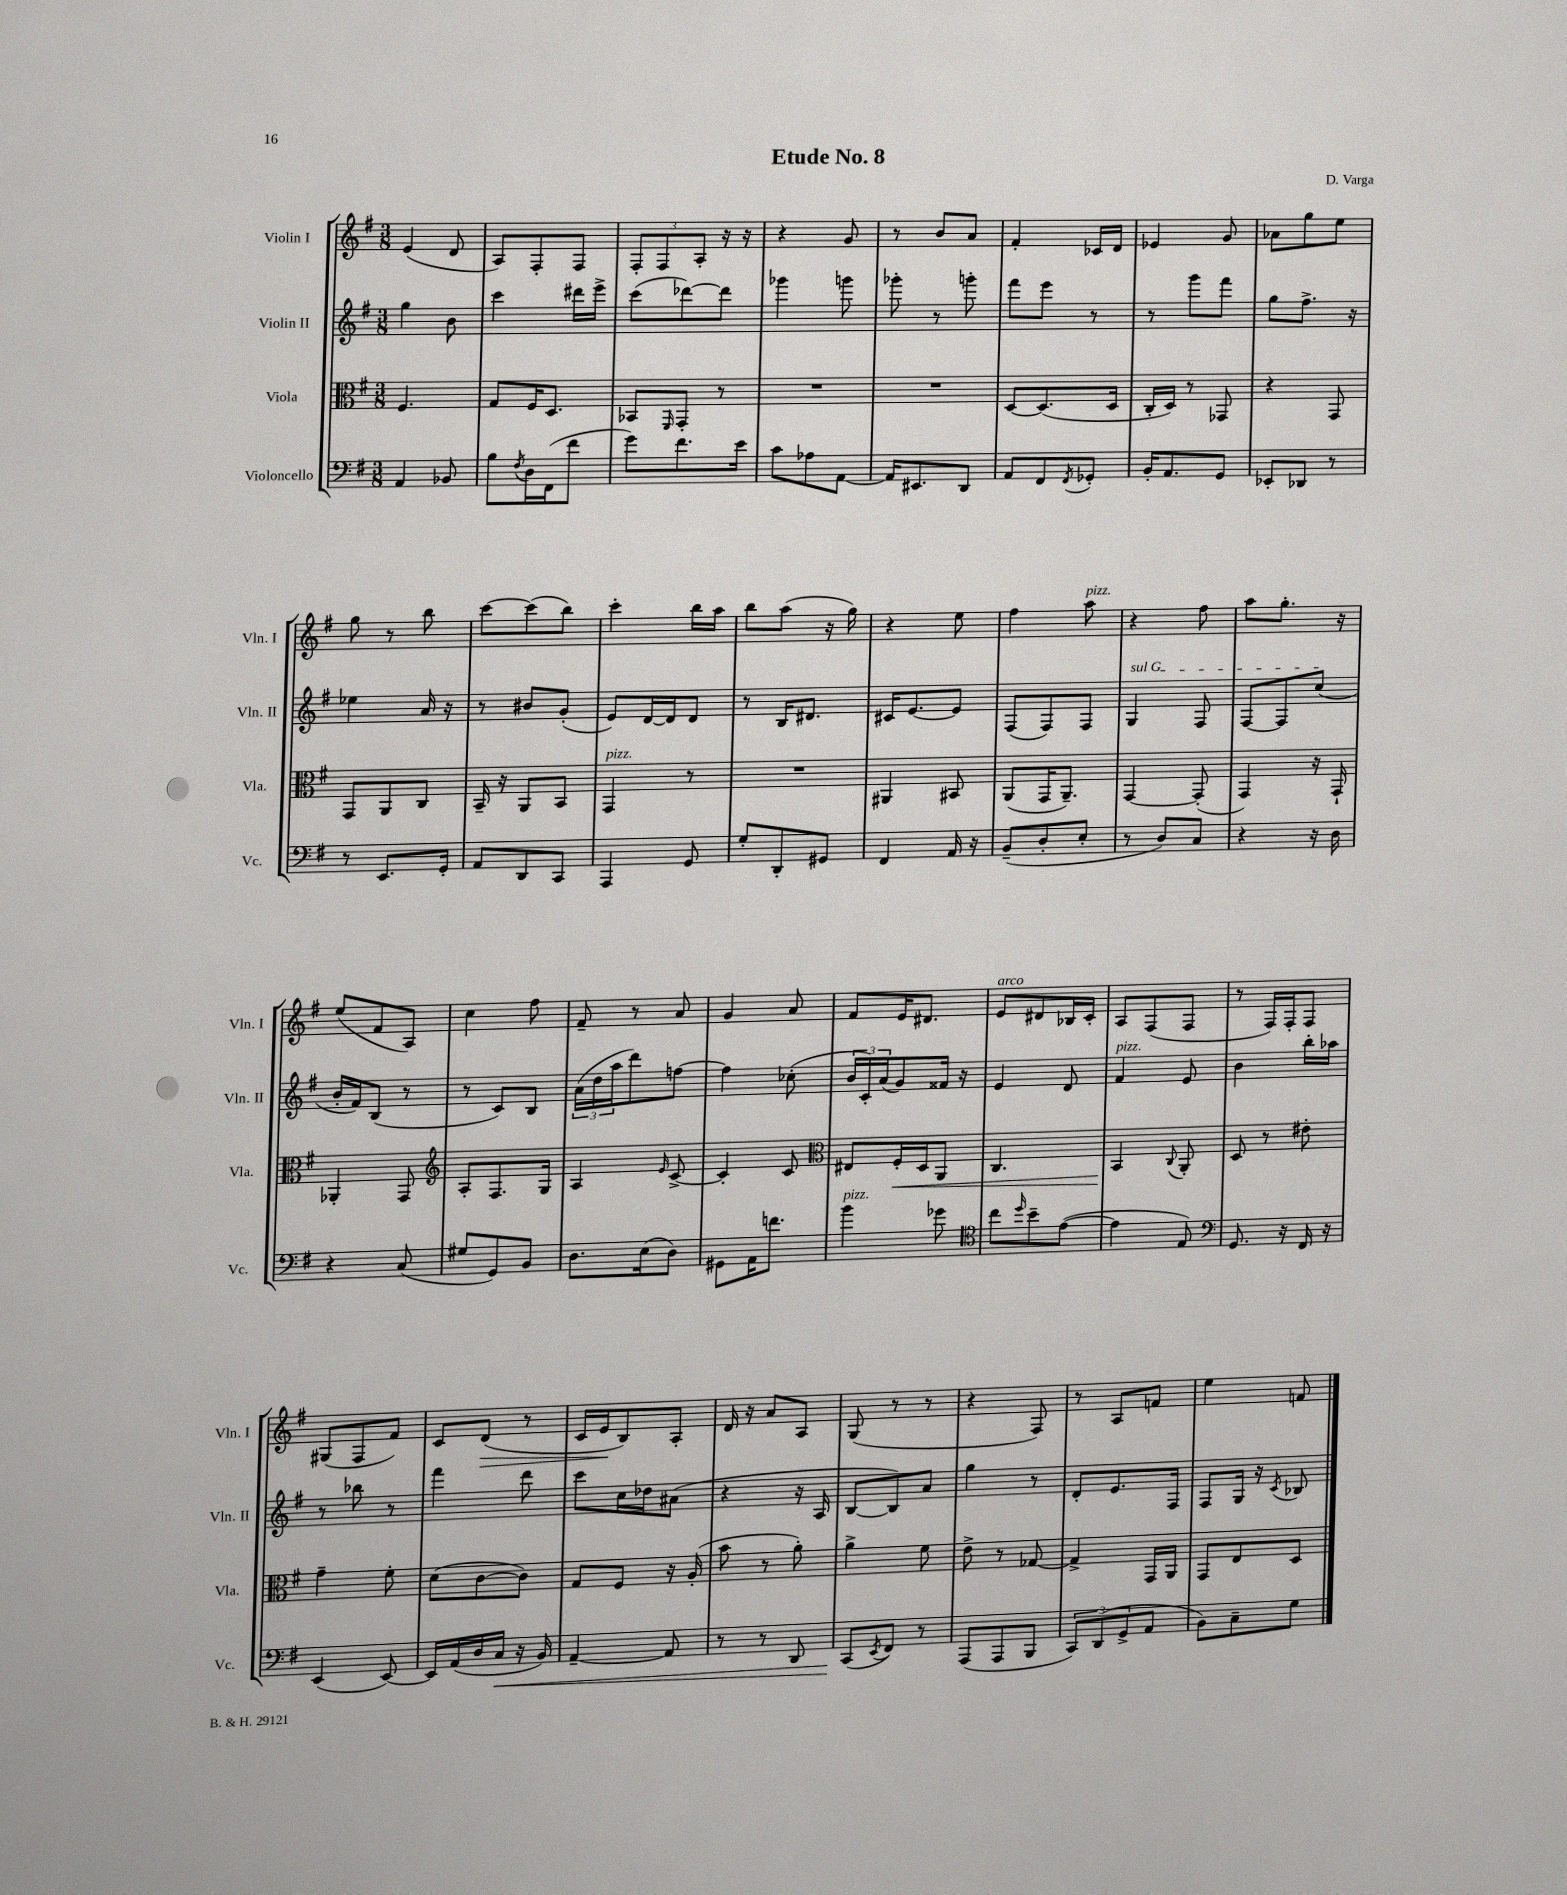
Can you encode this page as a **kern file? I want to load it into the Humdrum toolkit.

**kern	**dynam	**kern	**dynam	**kern	**kern	**dynam
*part4	*part4	*part3	*part3	*part2	*part1	*part1
*staff4	*staff4	*staff3	*staff3	*staff2	*staff1	*staff1
*I"Violoncello	*	*I"Viola	*	*I"Violin II	*I"Violin I	*
*I'Vc.	*	*I'Vla.	*	*I'Vln. II	*I'Vln. I	*
*clefF4	*	*clefC3	*	*clefG2	*clefG2	*
*k[f#]	*	*k[f#]	*	*k[f#]	*k[f#]	*
*M3/8	*	*M3/8	*	*M3/8	*M3/8	*
=1	=1	=1	=1	=1	=1	=1
4AA/	.	4.F#/	.	4gg\	(4e/	.
8BB-X/	.	.	.	8b\	8d/	.
=2	=2	=2	=2	=2	=2	=2
8B\L	.	8G/L	.	4ccc\	8A/L)	.
8qF#/	.	.	.	.	.	.
16D\L	.	16F#/K	.	.	8F#'/	.
(16FF#\J	.	8.D/J	.	.	.	.
8f#\J	.	.	.	16ddd#X\LL	8F#/J	.
.	.	.	.	16eee^\JJ	.	.
=3	=3	=3	=3	=3	=3	=3
8g\L)	.	8BB-X/L	.	(8ccc\L	12F#'/L	.
.	.	.	.	.	12F#/	.
.	.	16qqFF#/	.	.	.	.
8.f#\	.	8GG'/J	.	[8ddd-X\)	.	.
.	.	.	.	.	12A'/J	.
.	.	8r	.	8ddd-\J]	16r	.
16e\Jk	.	.	.	.	16r	.
=4	=4	=4	=4	=4	=4	=4
8c\L	.	4.r	.	4ggg-X\	4r	.
8A-X\	.	.	.	.	.	.
[8AA\J	.	.	.	8gggn\	8g/	.
=5	=5	=5	=5	=5	=5	=5
16AA/KL]	.	4.r	.	8ggg-X'\	8r	.
8.EE#X/	.	.	.	.	.	.
.	.	.	.	8r	8b/L	.
8DD/J	.	.	.	8gggn'\	8a/J	.
=6	=6	=6	=6	=6	=6	=6
8AA/L	.	[8D/L	.	8fff#\L	4f#'/	.
8FF#/	.	(8.D/]	.	8eee\J	.	.
8qFF#/	.	.	.	.	.	.
8GG-X'/J	.	.	.	8r	16c-X/LL	.
.	.	16D/Jk	.	.	16d/JJ	.
=7	=7	=7	=7	=7	=7	=7
16BB'/KL	.	16C'/LL	.	8r	4e-X/	.
8.AA/	.	16D/JJ)	.	.	.	.
.	.	8r	.	8ggg\L	.	.
8GG/J	.	8GG-X/	.	8fff#\J	8g/	.
=8	=8	=8	=8	=8	=8	=8
8EE-X'/L	.	4r	.	8gg\L	8a-X\L	.
8DD-X/J	.	.	.	8.ff#^\J	8gg\	.
8r	.	8GG/	.	.	8ee\J	.
.	.	.	.	16r	.	.
!!LO:LB:g=z
=9	=9	=9	=9	=9	=9	=9
8r	.	8GG/L	.	4ee-X\	8gg\	.
8.EE/L	.	8AA/	.	.	8r	.
.	.	8C/J	.	16a/	8bb\	.
16GG'/Jk	.	.	.	16r	.	.
=10	=10	=10	=10	=10	=10	=10
8AA/L	.	16BB~/	.	8r	[8ccc\L	.
.	.	16r	.	.	.	.
8DD/	.	8AA/L	.	8b#X/L	(8ccc\]	.
8CC/J	.	8BB/J	.	(8g'/J	8bb\J)	.
=11	=11	=11	=11	=11	=11	=11
!	!	!LO:TX:a:i:t=pizz.	!	!	!	!
4AAA/	.	4GG/	.	8e/L)	4ccc'\	.
.	.	.	.	[16d/L	.	.
.	.	.	.	16d/J]	.	.
8GG/	.	8r	.	8d/J	16bb\LL	.
.	.	.	.	.	16aa\JJ	.
=12	=12	=12	=12	=12	=12	=12
8G'/L	.	4.r	.	8r	8bb\L	.
8DD'/	.	.	.	16B/KL	(8aa\J	.
.	.	.	.	8.d#X/J	.	.
8GG#X/J	.	.	.	.	16r	.
.	.	.	.	.	16gg\)	.
=13	=13	=13	=13	=13	=13	=13
4FF#/	.	4AA#X/	.	16c#X/KL	4r	.
.	.	.	.	[8.e/	.	.
16AA/	.	8BB#X/	.	8e/J]	8ee\	.
16r	.	.	.	.	.	.
=14	=14	=14	=14	=14	=14	=14
(8BB~/L	.	(8AA/L	.	(8F#/L	4ff#\	.
8D'/	.	16GG/K	.	8F#/)	.	.
.	.	8.AA~/J)	.	.	.	.
!	!	!	!	!	!LO:TX:a:i:t=pizz.	!
8E'/J	.	.	.	8F#/J	8aa\	.
=15	=15	=15	=15	=15	=15	=15
!	!	!	!	!LO:TX:a:i:t=sul G	!	!
8r	.	[4GG/	.	4G/	4r	.
8D/L)	.	.	.	.	.	.
8C/J	.	(8GG'/]	.	8F#/	8ff#\	.
=16	=16	=16	=16	=16	=16	=16
4r	.	4GG/)	.	[8F#/L	8aa\L	.
.	.	.	.	8F#/]	8.gg'\J	.
16r	.	16r	.	(8cc/J	.	.
16D\	.	16GG`/	.	.	16r	.
!!LO:LB:g=z
=17	=17	=17	=17	=17	=17	=17
4r	.	4AA-X'/	.	16b'/LL	(8ee/L	.
.	.	.	.	16f#/J)	.	.
.	.	.	.	(8B/J	8f#/	.
(8C/	.	8GG/	.	8r	8A/J)	.
=18	=18	=18	=18	=18	=18	=18
*	*	*clefG2	*	*	*	*
8G#X/L	.	8A'/L	.	8r	4cc\	.
8GG/)	.	8.F#/	.	8c/L)	.	.
8BB/J	.	.	.	8B/J	8ff#\	.
.	.	16G/Jk	.	.	.	.
=19	=19	=19	=19	=19	=19	=19
8.D\L	.	4A/	.	(24a\LL	8f#~/	.
.	.	.	.	24dd\	.	.
.	.	.	.	24aa\J	.	.
.	.	.	.	8ddd\)	8r	.
(16E\k	.	.	.	.	.	.
.	.	16qqe/	.	.	.	.
8D\J)	.	[8c^/	.	[8ffn\J	8a/	.
=20	=20	=20	=20	=20	=20	=20
8GG#X\L	.	4c'/]	.	4ff\]	4g/	.
16AA\K	.	.	.	.	.	.
8.fn\J	.	.	.	.	.	.
.	.	8c/	.	(8cc-X'\	8a/	.
=21	=21	=21	=21	=21	=21	=21
*	*	*clefC3	*	*	*	*
!LO:TX:a:i:t=pizz.	!	!	!	!	!	!
4b\	.	8E#X/L	.	24b/LL	8f#/L	.
.	.	.	.	24c'/)	.	.
.	.	.	.	(24a/J	.	.
!	!	!	!LO:HP:b	!	!	!
.	.	16F#'/L	<	8g/)	16e/K	.
.	.	16D/J	.	.	8.d#X/J	.
8g-X\	.	8AA/J	.	16f##X/Jk	.	.
.	.	.	.	16r	.	.
=22	=22	=22	=22	=22	=22	=22
*clefC4	*	*	*	*	*	*
!	!	!	!	!	!LO:TX:a:i:t=arco	!
8cc\L	.	4.C/	.	4e/	8e/L	.
16qqdd/	.	.	.	.	.	.
8b~\	.	.	.	.	8d#X/	.
([8e\J	.	.	.	8d/	16B-X/L	.
.	.	.	.	.	16c'/JJ	.
=23	=23	=23	=23	=23	=23	=23
!	!	!	!	!LO:TX:a:i:t=pizz.	!	!
4e\]	.	4BB/	.	4f#/	8A/L	.
.	.	.	.	.	(8F#/	.
.	.	8qqC/	.	.	.	.
8E/)	.	8AA'/	[	8e/	8F#/J	.
=24	=24	=24	=24	=24	=24	=24
*clefF4	*	*	*	*	*	*
8.GG/	.	8D/	.	4b\	8r	.
.	.	8r	.	.	16F#/LL)	.
16r	.	.	.	.	16F#'/J	.
16FF#/	.	8e#X'\	.	16bb'\LL	8F#/J	.
16r	.	.	.	16aa-X\JJ	.	.
!!LO:LB:g=z
=25	=25	=25	=25	=25	=25	=25
(4EE/	.	4g~\	.	8r	(8G#X/L	.
.	.	.	.	8bb-X\	8F#/	.
[8EE/)	.	8f#'\	.	8r	8f#/J)	.
=26	=26	=26	=26	=26	=26	=26
16EE/LL]	.	(8d\L	.	4fff#\	8c/L	.
(16AA/	.	.	.	.	.	.
!	!	!	!	!	!	!LO:HP:b
16D/	.	[8c\	.	.	(8d/J	>
!	!LO:HP:b	!	!	!	!	!
16C/JJ	<	.	.	.	.	.
16r	.	8c\J])	.	8ddd\	8r	.
16BB/)	.	.	.	.	.	.
=27	=27	=27	=27	=27	=27	=27
[4AA~/	.	8G/L	.	8ccc\L	16c/LL	.
.	.	.	.	.	16e/J	.
.	.	8F#/J	.	16cc\L	8B/)	]
.	.	.	.	16dd-X\J	.	.
8AA/]	.	16r	.	(8a#X\J	8A'/J	.
.	.	(16A'/	.	.	.	.
=28	=28	=28	=28	=28	=28	=28
8r	.	8b\	.	4r	16d/	.
.	.	.	.	.	16r	.
8r	.	8r	.	.	8a/L	.
8DD/	.	8a'\)	.	16r	8A/J	.
.	.	.	.	16A/	.	.
=29	=29	=29	=29	=29	=29	=29
(8CC/L	.	4a^\	.	[8B/L	(8G/	.
8qEE/	.	.	.	.	.	.
8FF#/J)	[	.	.	8B/])	8r	.
8r	.	8f#\	.	8a/J	8r	.
=30	=30	=30	=30	=30	=30	=30
(8AAA/L	.	8e^\	.	4gg\	4r	.
8AAA/	.	8r	.	.	.	.
8BBB/J	.	[8G-X/	.	8r	8F#/)	.
=31	=31	=31	=31	=31	=31	=31
12CC/L)	.	4G-^/]	.	8d'/L	8r	.
(12DD/	.	.	.	.	.	.
.	.	.	.	8.e/	8A/L	.
12GG^/	.	.	.	.	.	.
8AA/J	.	16GG/LL	.	.	8fn/J	.
.	.	16AA/JJ	.	16F#/Jk	.	.
=32	=32	=32	=32	=32	=32	=32
8BB\L)	.	8GG/L	.	8F#/L	4ee\	.
8C~\	.	8E/	.	16G/Jk	.	.
.	.	.	.	16r	.	.
.	.	.	.	8qc/	.	.
8G\J	.	8D/J	.	8B-X/	8fn/	.
==	==	==	==	==	==	==
*-	*-	*-	*-	*-	*-	*-
